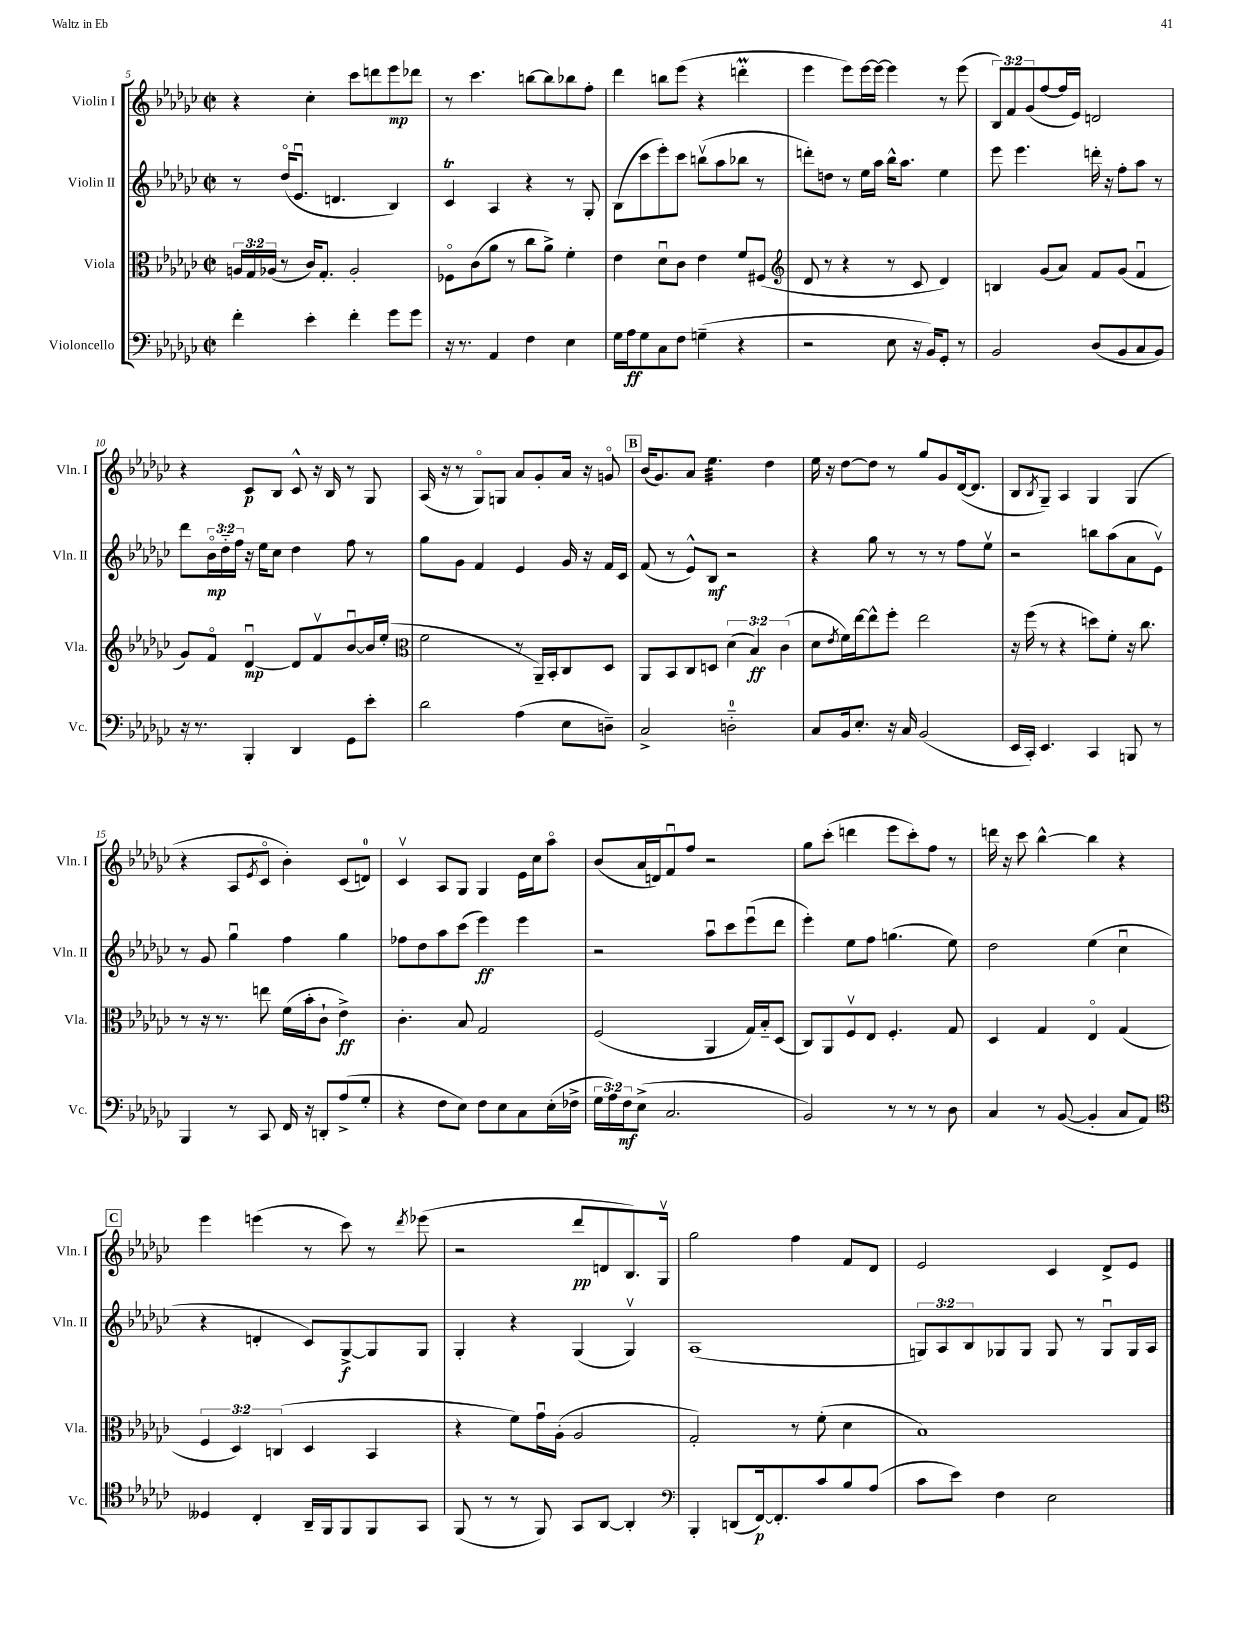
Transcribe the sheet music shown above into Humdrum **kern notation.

**kern	**kern	**kern	**kern
*staff4	*staff3	*staff2	*staff1
*clefF4	*clefC3	*clefG2	*clefG2
*k[b-e-a-d-g-c-]	*k[b-e-a-d-g-c-]	*k[b-e-a-d-g-c-]	*k[b-e-a-d-g-c-]
*M2/2	*M2/2	*M2/2	*M2/2
*met(c|)	*met(c|)	*met(c|)	*met(c|)
4f'	24A	8r	4r
.	24G-	.	.
.	(24A-	.	.
.	8r	(16dd-o	.
.	.	8.e-u	.
4e-'	16c-)	.	4cc-'
.	8.G-'	.	.
.	.	4.d	.
4f'	2A-'	.	8ccc-
.	.	.	8ddd
8g-	.	4B-)	8eee-
8g-	.	.	8ddd-
=	=	=	=
16r	8F-o	4c-	8r
8.r	.	.	.
.	(8c-	.	4.ccc-
4AA-	8a-	4A-	.
.	8r	.	.
4F	8cc-	4r	[8bb
.	8a-^)	.	8bb]
4E-	4f'	8r	8bb-
.	.	8G-'	8ff'
=	=	=	=
16G-	4e-	(8B-	4ddd-
16A-	.	.	.
8G-	.	8ccc-	.
8C-	8d-u	8eee-')	8bb
8F	8c-	8ccc-	(8eee-
(4G~	4e-	(8bbv	4r
.	.	8aa-	.
4r	8f	8bb-	4ddd'
.	(8F#	8r	.
=	=	=	=
*	*clefG2	*	*
2r	8d-	8ddd')	4eee-
.	8r	8dd	.
.	4r	8r	8eee-)
.	.	16ee-	[16eee-
.	.	16aa-	16eee-_
8E-	8r	16bb-^^	4eee-]
.	.	8.aa-	.
16r	8c-	.	.
16BB-)	.	.	.
8GG-'	4d-)	4ee-	8r
8r	.	.	(8eee-
=	=	=	=
2BB-	4B	8eee-	12B-)
.	.	.	12f
.	.	4.eee-	.
.	.	.	(12g-
.	(8g-	.	[8ff
.	8a-)	.	16ff]
.	.	.	16e-)
(8D-	8f	16ddd'	2d
.	.	16r	.
8BB-	(8g-	8ff'	.
8C-	4fu	8aa-	.
8BB-)	.	8r	.
=	=	=	=
16r	8g-)	8ddd-	4r
8.r	.	.	.
.	8fo	24b-o	.
.	.	24dd-'~	.
.	.	24ff	.
4BBB-'	[4d-u	16r	8c-
.	.	16ee-	.
.	.	8cc-	8B-
4DD-	8d-]	4dd-	8c-^^
.	8fv	.	16r
.	.	.	16B-
8GG-	[8b-u	8ff	8r
8e-'	16b-]	8r	8G-
.	(16ee-'	.	.
=	=	=	=
*	*clefC3	*	*
2d-	2f	8gg-	(16A-
.	.	.	16r
.	.	8g-	8r
.	.	4f	8G-o)
.	.	.	8G
(4A-	8r	4e-	8a-
.	16AA-~)	.	8g-'
.	16BB-'	.	.
8E-	8C-	16g-	16a-
.	.	16r	16r
8D~)	8D-	16f	8go
.	.	16c-	.
=	=	=	=
2C-^	8AA-	(8f	(16b-
.	.	.	8.g-)
.	8BB-	8r	.
.	8C-	8e-^^)	8a-
.	8D	8B-	4.ee-
2D'~	(6d-	2r	.
.	6B-)	.	.
.	.	.	4dd-
.	(6c-	.	.
=	=	=	=
8C-	8d-	4r	16ee-
.	.	.	16r
.	8qe-	.	.
16BB-	16f)	.	[8dd-
8.E-'	[16ee-	.	.
.	8ee-^^]	8gg-	8dd-]
16r	8ff'	8r	8r
16C-	.	.	.
(2BB-	2ee-	8r	8gg-
.	.	8r	8g-
.	.	8ff	([16d-
.	.	.	8.d-]
.	.	8ee-v	.
=	=	=	=
16EE-	16r	2r	8B-
16CC-')	(16ff	.	.
.	.	.	8qB-
4.EE-	8r	.	8G-~)
.	4r	.	4A-
4CC-	8dd)	8bb	4G-
.	8f'	(8aa-	.
8BBB	16r	8a-	(4G-
.	8.cc-	.	.
8r	.	8e-v)	.
=	=	=	=
4BBB-	8r	8r	4r
.	16r	8g-	.
.	8.r	.	.
8r	.	4gg-u	8A-
.	.	.	8qe-
8CC-	8ee	.	8c-o
16FF	(16f	4ff	4b-')
16r	16b-'	.	.
8DD'	8c-`	.	.
(8A-^	4e-^)	4gg-	(8c-
8G-'	.	.	8d)
=	=	=	=
4r	4.c-'	8ff-	4c-v
.	.	8dd-	.
8F	.	8aa-	8A-
8E-)	8B-	(8ccc-	8G-
8F	2G-	4eee-)	4G-
8E-	.	.	.
8C-	.	4eee-	16e-
.	.	.	16cc-
(16E-'	.	.	8aa-o
16F-^	.	.	.
=	=	=	=
24G-	(2F	2r	(8b-
24A-)	.	.	.
24F	.	.	.
(8E-^	.	.	16a-
.	.	.	16d)
2.C-	.	.	8fu
.	.	.	8ff
.	4AA-	8aa-u	2r
.	.	8ccc-	.
.	16G-)	(8eee-u	.
.	16B-'~	.	.
.	(8D-	8ddd-	.
=	=	=	=
2BB-)	8C-)	4eee-')	8gg-
.	8AA-	.	(8ccc-'
.	8Fv	8ee-	4ddd
.	8E-	8ff	.
8r	4.F'	(4.gg	8eee-
8r	.	.	8ccc-')
8r	.	.	8ff
8D-	8G-	8ee-)	8r
=	=	=	=
4C-	4D-	2dd-	16ddd
.	.	.	16r
.	.	.	8ccc-
8r	4G-	.	[4bb-^^
([8BB-	.	.	.
4BB-']	4E-o	(4ee-	4bb-]
8C-	(4G-	4cc-u	4r
8AA-)	.	.	.
=	=	=	=
*clefC4	*	*	*
4D--	6F	4r	4eee-
.	6D-)	.	.
4C-'	.	4d'	(4eee
.	(6C	.	.
16AA-~	4D-	8c-)	8r
16FF	.	.	.
8FF	.	[8G-^	8ccc-)
8FF	4BB-	8G-]	8r
.	.	.	8qddd-
8GG-	.	8G-	(8eee-
=	=	=	=
(8FF	4r	4G-'	2r
8r	.	.	.
8r	8f)	4r	.
8FF)	16g-u	.	.
.	(16A-'	.	.
8GG-	2A-	(4G-	8ddd-
[8AA-	.	.	8d
4AA-']	.	4G-v)	8.B-)
.	.	.	16G-v
=	=	=	=
*clefF4	*	*	*
4BBB-'	2G-')	(1A-	2gg-
(8DD	.	.	.
[16FF)	.	.	.
8.FF']	.	.	.
.	8r	.	4ff
8c-	(8f'	.	.
8B-	4d-	.	8f
(8A-	.	.	8d-
=	=	=	=
8c-	1B-)	12G)	2e-
.	.	12A-	.
8e-)	.	.	.
.	.	12B-	.
4F	.	8G-	.
.	.	8G-	.
2E-	.	8G-	4c-
.	.	8r	.
.	.	8G-u	8d-^
.	.	16G-	8e-
.	.	16A-	.
==	==	==	==
*-	*-	*-	*-
